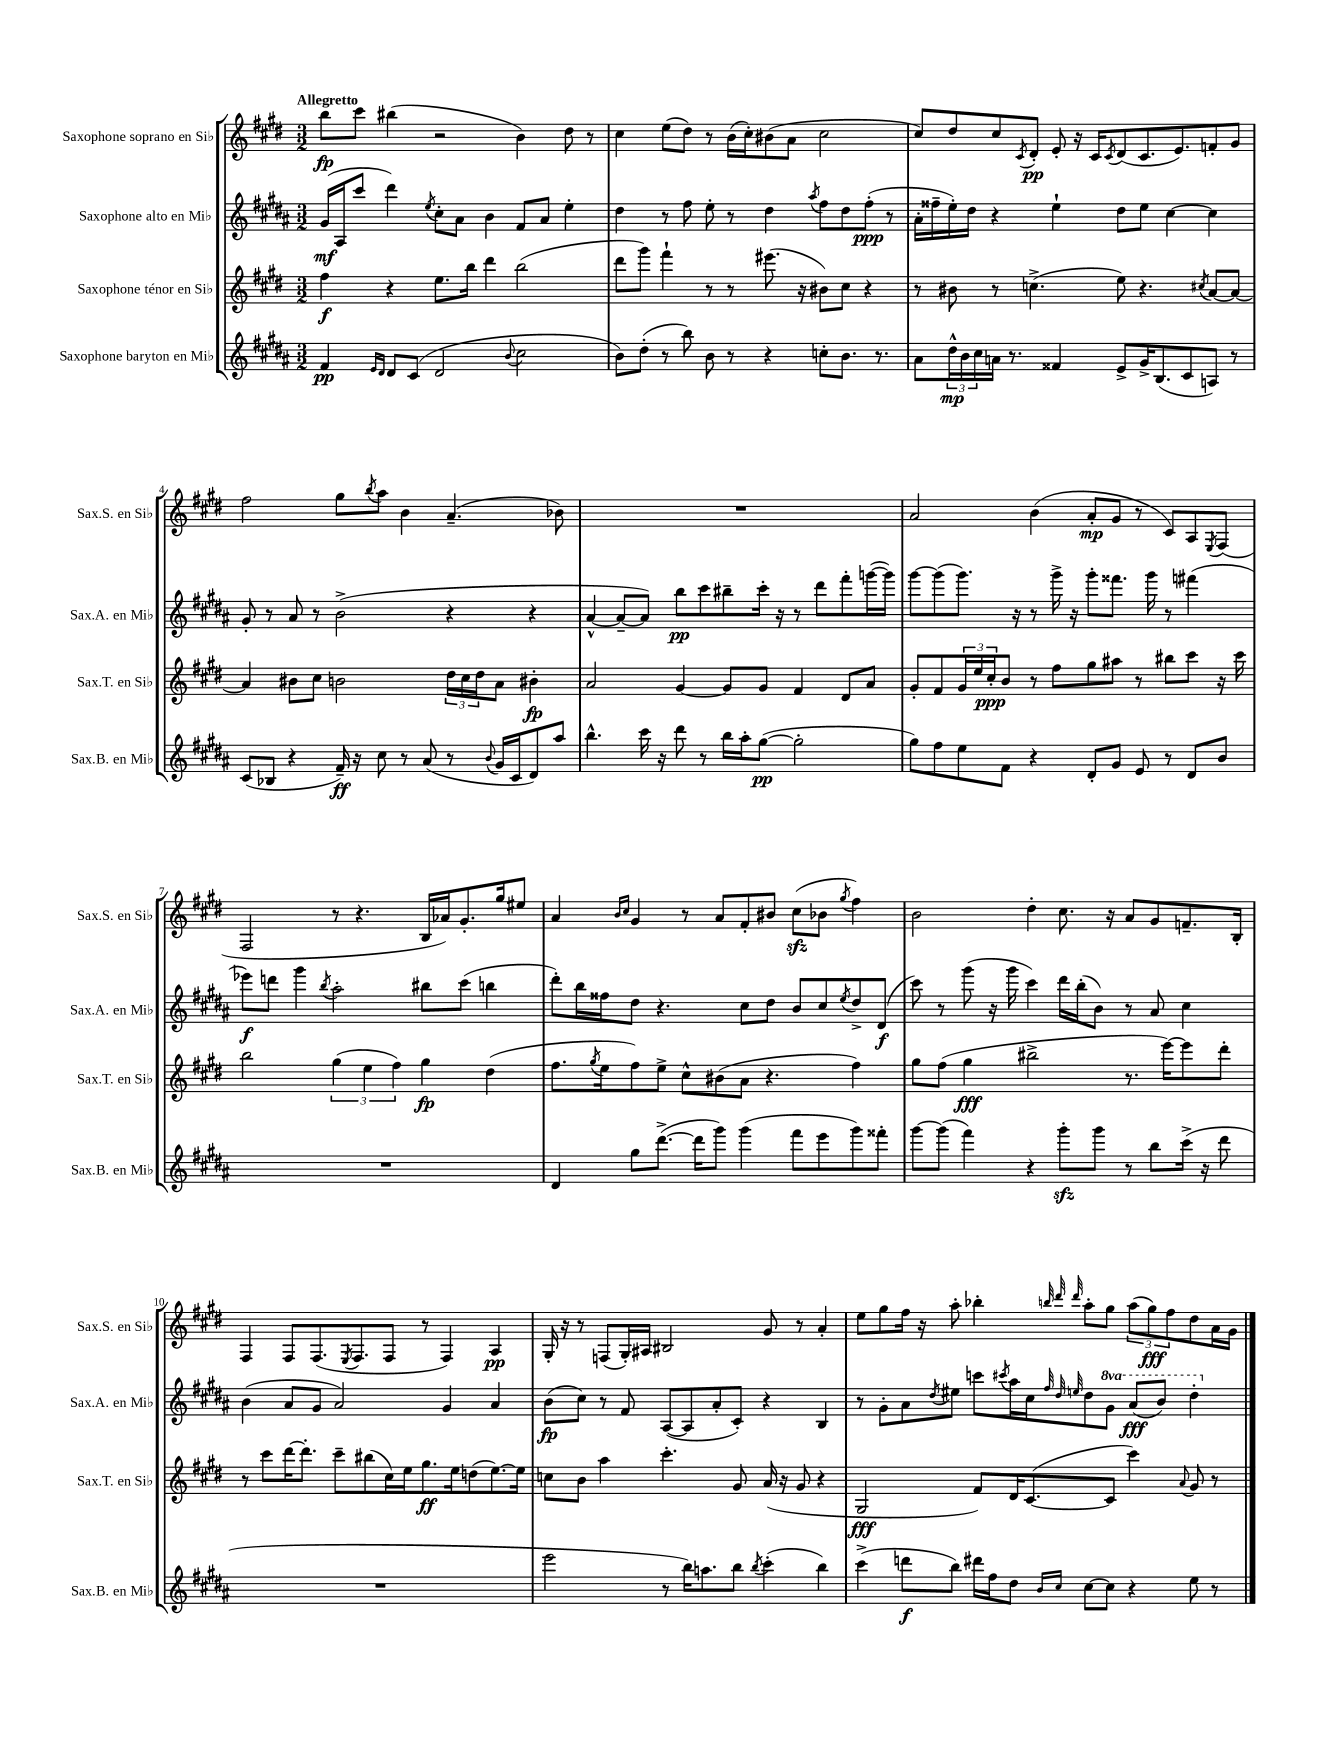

**kern	**kern	**kern	**kern
*staff4	*staff3	*staff2	*staff1
*clefG2	*clefG2	*clefG2	*clefG2
*k[f#c#g#d#a#]	*k[f#c#g#d#]	*k[f#c#g#d#a#]	*k[f#c#g#d#]
*M3/2	*M3/2	*M3/2	*M3/2
4f#/	4ff#\	(16g#/LL	8bb\L
.	.	16A#/J	.
.	.	8ccc#/J	8ccc#\J
16qqe/LL	.	.	.
16qqd#/JJ	.	.	.
8d#/L	4r	4ddd#\)	(4bb#\
(8c#/J	.	.	.
.	.	8qee/	.
2d#/	8.ee\L	8cc#'\L	2r
.	.	8a#\J	.
.	16bb\Jk	.	.
.	4ddd#\	4b\	.
8qqb/	.	.	.
2cc#\	(2bb\	8f#/L	4b\)
.	.	8a#/J	.
.	.	4ee'\	8dd#\
.	.	.	8r
=	=	=	=
8b\L)	8ddd#\L	4dd#\	4cc#\
(8dd#'\J	8ggg#\J)	.	.
8r	4fff#`\	8r	(8ee\L
8bb\)	.	8ff#\	8dd#\J)
8b\	8r	8ee'\	8r
8r	8r	8r	(16b\LL
.	.	.	16cc#'\J)
4r	(8.eee#\	4dd#\	(8b#\
.	.	.	8a\J
.	16r	.	.
.	.	8qaa#/	.
8cc'\L	8b#\L)	8ff#\L	2cc#\
8.b\J	8cc#\J	8dd#\	.
.	4r	(8ff#'\J	.
8.r	.	.	.
.	.	8r	.
=	=	=	=
8a#\L	8r	16a#'\LL	8cc#/L)
.	.	16ff##~\	.
24dd#^^\L	8b#\	16ee'\)	8dd#/
24b\	.	.	.
.	.	16dd#\JJ	.
24cc#\	.	.	.
16a\JJ	8r	4r	8cc#/
8.r	.	.	.
.	.	.	8qc#/
.	(4.cc^\	.	8d#'/J
4f##/	.	4ee`\	8e'/
.	.	.	16r
.	.	.	16c#/LK
.	.	.	8qc#/
8e^/L	8ee\)	8dd#\L	(8d#/
16g#^/K	4.r	8ee\J	8.c#/
(8.B/	.	.	.
.	.	[4cc#\	.
.	.	.	8.e/)
8c#/	.	.	.
.	8qcc#/	.	.
8A/J)	[8a/L	4cc#\]	8f'/
8r	8a/_J	.	8g#/J
=	=	=	=
(8c#/L	4a/]	8g#'/	2ff#\
8B-/J	.	8r	.
4r	8b#\L	8a#/	.
.	8cc#\J	8r	.
16f#~/)	2b\	(2b^\	8gg#\L
16r	.	.	.
.	.	.	8qbb/
8cc#\	.	.	8aa\J
8r	.	.	4b\
(8a#/	.	.	.
8r	24dd#\LL	4r	(4.a~/
.	24cc#\	.	.
.	24dd#\J	.	.
8qqb/	.	.	.
16g#/LL	8a\J	.	.
16c#/J	.	.	.
8d#/)	4b#'\	4r	.
8aa#/J	.	.	8b-\)
=	=	=	=
4.bb^^\	2a/	[4a#^^/	1.r
.	.	8a#~/_L	.
16ccc#\	.	8a#/]J)	.
16r	.	.	.
8ddd#\	[4g#/	8bb\L	.
8r	.	8ccc#\	.
16bb\LL	8g#/]L	8bb#~\	.
16aa#'\J	.	.	.
([8gg#\J	8g#/J	16ccc#'\Jk	.
.	.	16r	.
2gg#'\]	4f#/	8r	.
.	.	8ddd#\L	.
.	8d#/L	8fff#'\	.
.	8a/J	([16ggg\L	.
.	.	16ggg\]JJ)	.
=	=	=	=
8gg#\L)	8g#'/L	[8ggg#\L	2a/
8ff#\	8f#/	(8ggg#\]	.
8ee\	24g#/L	8.ggg#\J)	.
.	24ee/	.	.
.	24cc#'/J	.	.
8f#\J	8b/J	.	.
.	.	16r	.
4r	8r	8r	(4b\
.	8ff#\L	16ggg#^\	.
.	.	16r	.
8d#'/L	8gg#\	8ggg#'\L	8a'/L
8g#/J	8aa#\J	8.fff##\J	8g#/J
8e/	8r	.	8r
.	.	16ggg#\	.
8r	8bb#\L	8r	8c#/L)
8d#/L	8ccc#\J	(4fff#\	8A/
.	.	.	8qE/
8b/J	16r	.	(8F#/J
.	16ccc#\	.	.
=	=	=	=
1.r	2bb\	8eee-\L)	2F#/
.	.	8ddd\J	.
.	.	4ggg#\	.
.	.	8qbb/	.
.	(6gg#\	2aa#'\	8r
.	.	.	4.r
.	6ee\	.	.
.	6ff#\)	.	.
.	4gg#\	8bb#\L	16B/LL
.	.	.	16a-/J)
.	.	(8ccc#\J	8.g#'/
.	(4dd#\	4bb\	.
.	.	.	16gg#/k
.	.	.	8ee#/J
=	=	=	=
4d#/	8.ff#\L	8ddd#'\L)	4a/
.	.	16bb\L	.
.	8qgg#/	.	.
.	16ee\k	16ff##\J	.
.	.	.	16qqb/LL
.	.	.	16qqcc#/JJ
8gg#\L	8ff#\)	8dd#\J	4g#/
([8.ddd#^\J	8ee^\J	4.r	.
.	8cc#^^\L	.	8r
16ddd#\]LK	.	.	.
8ggg#\J)	(8b#\	.	8a/L
(4ggg#\	8a\J	8cc#\L	8f#'/
.	4.r	8dd#\J	8b#/J
8fff#\L	.	8b/L	(8cc#\L
8eee\	.	8cc#/	8b-\J
.	.	8qee/	8qgg#/
8ggg#\)	4ff#\)	8dd#^/	4ff#\)
8fff##'\J	.	(8d#/J	.
=	=	=	=
[8ggg#\L	8gg#\L	8ccc#\)	2b\
(8ggg#\]J	(8ff#\J	8r	.
4fff#\)	4gg#\	(8ggg#\	.
.	.	16r	.
.	.	16ggg#\	.
4r	2bb#^\	4ccc#\)	4dd#'\
8ggg#'\L	.	16ddd#\LL	8.cc#\
.	.	(16bb'\J	.
8ggg#\J	.	8b\J)	.
.	.	.	16r
8r	8.r	8r	8a/L
8bb\L	.	8a#/	8g#/
.	[16eee\LK)	.	.
(16ccc#^\Jk	8eee\]	4cc#\	8.f~/
16r	.	.	.
8ddd#\	8ddd#'\J	.	.
.	.	.	16B'/Jk
=	=	=	=
1.r	8r	(4b\	4F#/
.	8ccc#\L	.	.
.	[16ddd#\K	8a#/L	8F#/L
.	8.ddd#'\]J	.	.
.	.	8g#/J	(8.F#/
.	8ccc#~\L	2a#/)	.
.	.	.	8qE/
.	.	.	8.F#/
.	(8bb#\	.	.
.	16cc#\L)	.	8F#/J
.	16ee\J	.	.
.	8.gg#\	.	8r
.	.	4g#/	4F#/)
.	16ee\k	.	.
.	(8dd\	.	.
.	[8.ee\)	4a#/	4A/
.	16ee\]Jk	.	.
=	=	=	=
2eee\	8cc\L	(8b\L	16G#'/
.	.	.	16r
.	8b\J	8cc#\J)	8r
.	4aa\	8r	(8F/L
.	.	8f#/	16G#'/L)
.	.	.	16A#/JJ
8r	4.ccc#'\	([8A#/L	2B#/
16bb\LK)	.	8A#/]	.
8.aa\	.	.	.
.	.	8a#'/	.
8bb\J	8g#/	8c#'/J)	.
8qbb/	.	.	.
(4ccc#'\	(16a/	4r	8g#/
.	16r	.	.
.	8g#/	.	8r
4bb\)	4r	4B/	4a'/
=	=	=	=
(4ccc#^\	2G#/	8r	8ee\L
.	.	8g#'\L	8gg#\
8ddd\L	.	8a#\	16ff#\Jk
.	.	.	16r
.	.	8qdd#/	.
8bb\J)	.	8ee#\J	8aa'\
16ddd#\LL	8f#/L)	8ccc\L	4bb-'\
16ff#\J	.	.	.
.	.	8qccc#/	.
8dd#\J	16d#/K	16aa#\L	.
.	([8.c#/	16cc#\J	.
.	.	32qqff#/	32qqbb/
16qqb/LL	.	32qqdd#/	32qqddd#/
16qqcc#/JJ	.	32qqee/	32qqddd#/
[8cc#\L	.	8dd#\	8aa'\L
8cc#\]J	8c#/]J	8gg#\J	8gg#\J
4r	4ccc#\)	(8aa#/L	(12aa\L
.	.	.	12gg#\)
.	.	8bb/J)	.
.	.	.	12ff#\
.	8qqa/	.	.
8ee\	8g#/	4ddd#'\	8dd#\
8r	8r	.	16a\L
.	.	.	16g#\JJ
==	==	==	==
*-	*-	*-	*-
